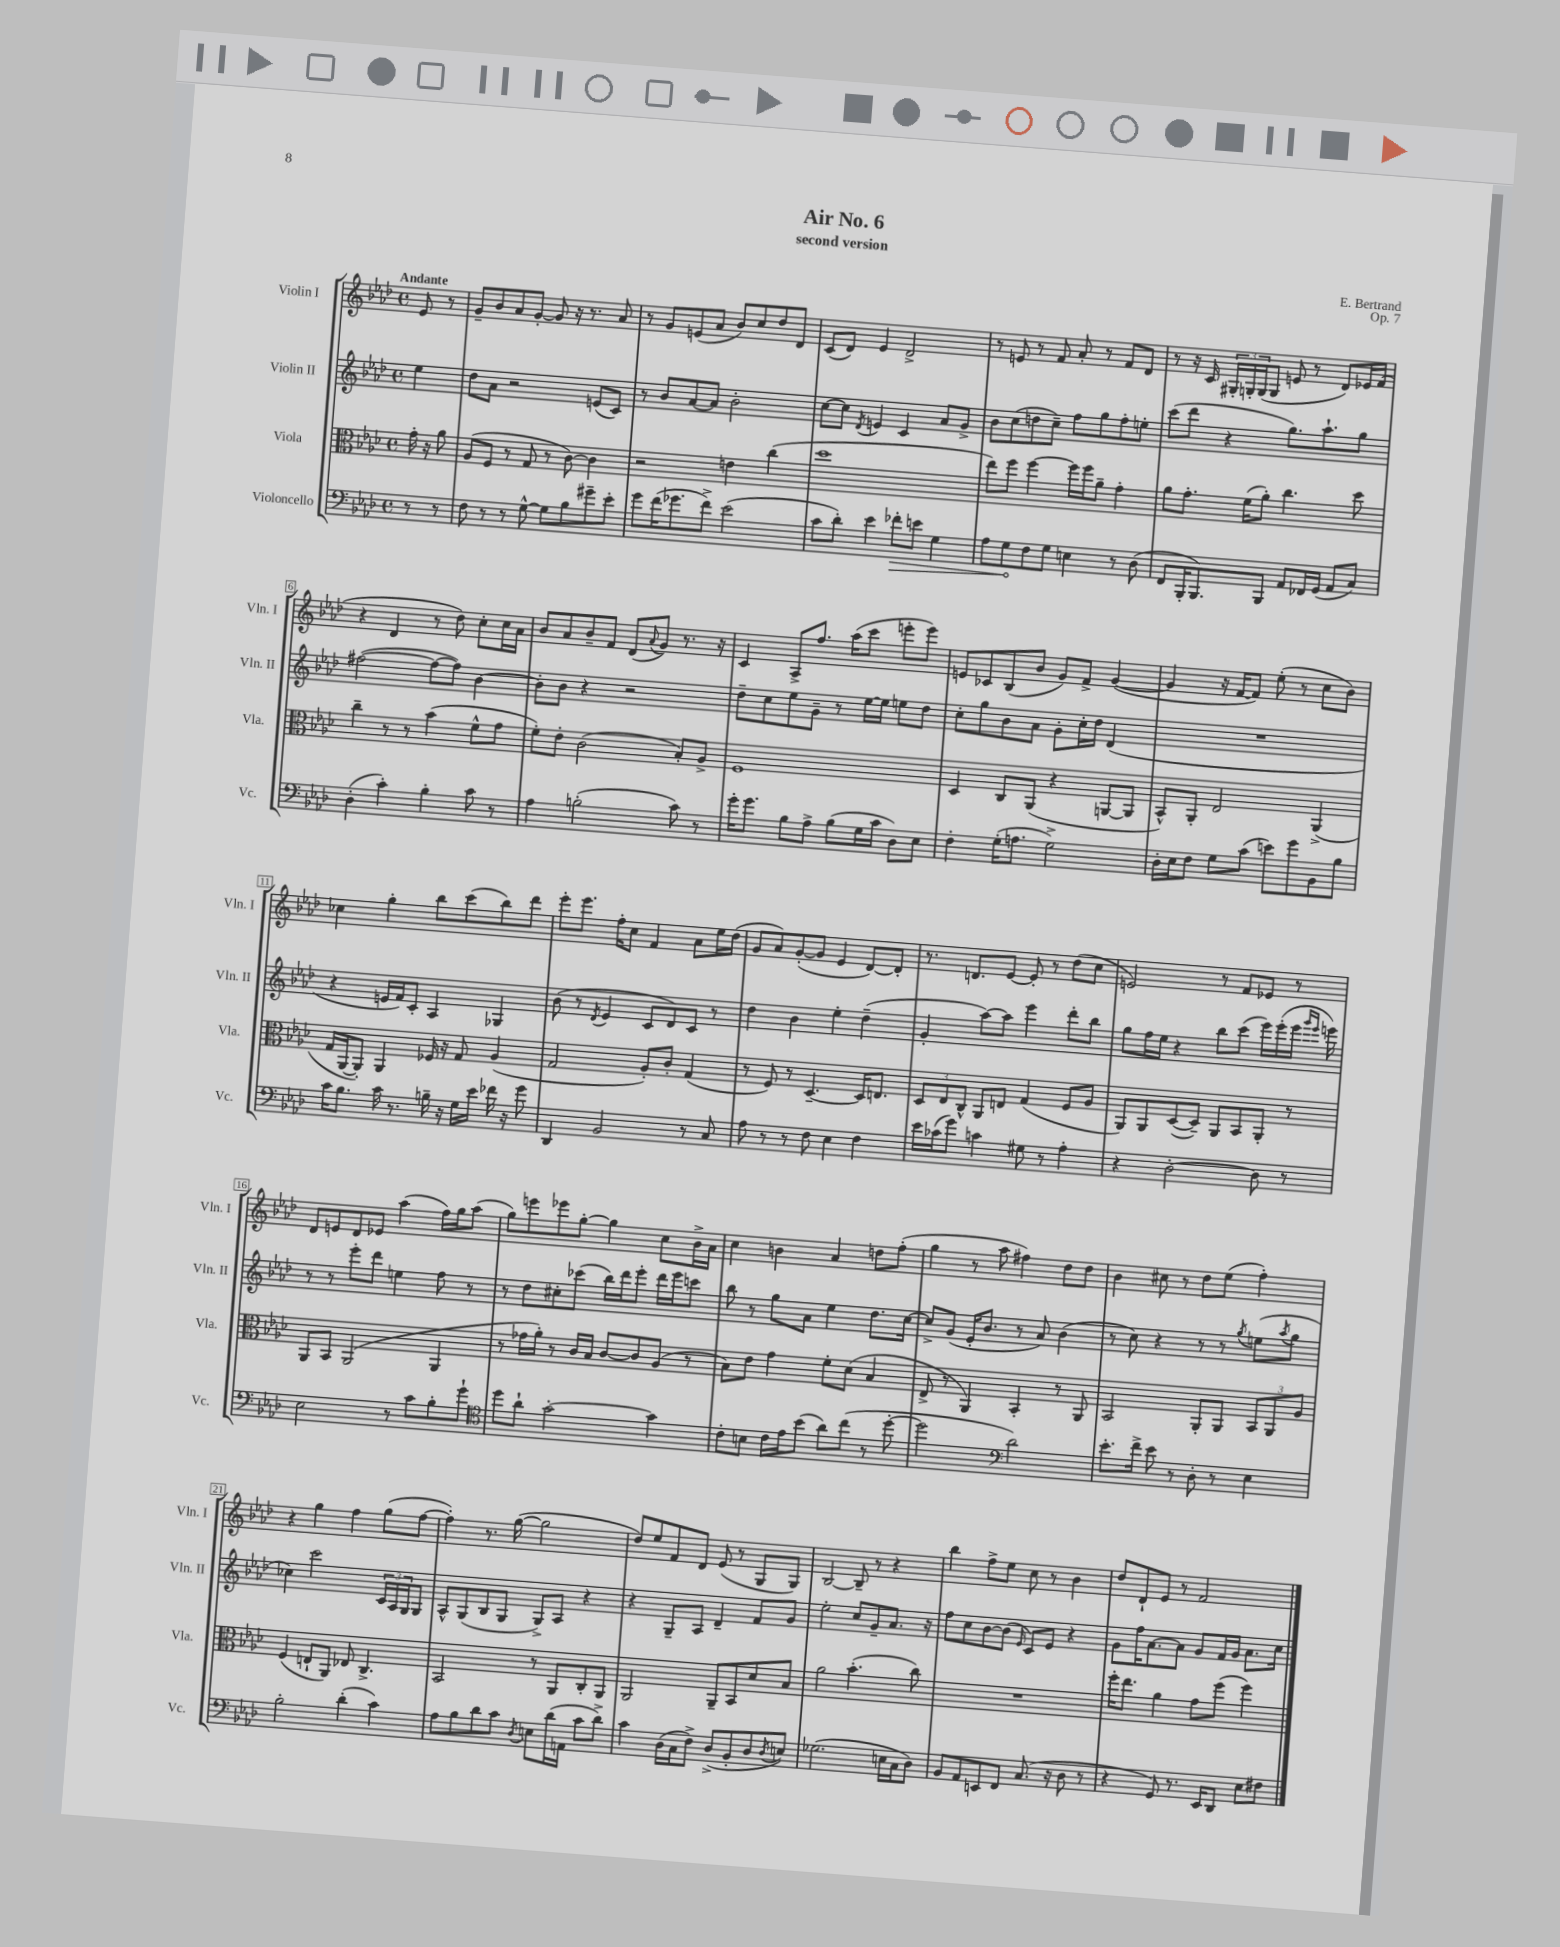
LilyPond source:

\header { title = "Air No. 6" composer = "E. Bertrand" subtitle = "second version" opus = "Op. 7" }
<<
\new StaffGroup <<
\new Staff = "s0" \with { instrumentName = "Violin I" shortInstrumentName = "Vln. I" } {
    \clef treble \key aes \major \defaultTimeSignature \time 4/4 \partial 4 \tempo "Andante"
    ees'8 r8 |
    g'8-- bes'8 aes'8 g'8~-. g'8 r16 r8. aes'8 |
    r8 g'8 e'8( aes'8 bes'8) c''8 des''8 des'8 |
    c'8( des'8) ees'4 des'2-> |
    r8 e'8 r8 f'8 aes'8-. r8 f'8 des'8 |
    r8 r16 c'16 \tuplet 3/2 { gis16-. g16-. g16( } g8 e'8 r8 des'8) ees'16 f'16( |
    r4 des'4 r8 des''8) c''8-. c''16 aes'16 |
    bes'8 aes'8 bes'8-- f'8 des'8( \appoggiatura { aes'8 } g'8) r8. r16 |
    c'4 aes8-> f''8. aes''16( c'''8 e'''8-. e'''8) |
    e'8 ces'8 bes8( bes'8 g'8) f'8-> g'4~( |
    g'4 r16 f'16~ f'8) ees''8-.( r8 c''8 bes'8) |
    ces''4 g''4-. bes''8 c'''8( bes''8) des'''8 |
    ees'''8-. ees'''8. f''16-. c''8 f'4 aes'8 ees''16 des''16( |
    g'8 aes'8) g'8~-.( g'8 ees'4 des'8~) des'8-. |
    r8. d'8. ees'8~ ees'8-. r8 des''8( c''8 |
    e'2) r8 f'8 ees'8 r8 |
    des'8 e'8 des'8 ees'8 aes''4( f''16) g''16 aes''8( |
    g''8) e'''8 ees'''8 g''8~-. g''4 c''8 bes'16-> aes'16 |
    c''4 b'4 aes'4 d''8 f''8-.( |
    g''4 r8 aes''8 fis''4) des''8 des''8 |
    bes'4 cis''8 r8 des''8 ees''8( f''4-.) |
    r4 g''4 f''4 g''8( f''8~ |
    f''4-.) r8. g''16~( g''2 |
    des''8) ees''8 f'8 des'8 ees'8( r8 g8 g8) |
    bes2~ bes8-- r8 r4 |
    bes''4 f''8-> ees''8 c''8 r8 bes'4 |
    des''8 des'8-! ees'8 r8 f'2 \bar "|." |
}
\new Staff = "s1" \with { instrumentName = "Violin II" shortInstrumentName = "Vln. II" } {
    \clef treble \key aes \major \defaultTimeSignature \time 4/4 \partial 4
    ees''4 |
    des''8 aes'8 r2 e'8( c'8) |
    r8 bes'8 aes'8~ aes'8 bes'2-. |
    c''8~ c''8 \acciaccatura { des'8 } e'4 c'4 aes'8 g'8-> |
    bes'8 c''8( d''8 c''8--) f''8 g''8 f''8-. e''8-. |
    c'''8( des'''8 r4 g''8.) aes''8.-! g''8 |
    fis''2~( fis''8~ fis''8) bes'4~ |
    bes'8-. bes'8 r4 r2 |
    des''8-- c''8 ees''8 g'8-- r8 ees''16~ ees''16 e''8 des''8 |
    c''8-. g''8 bes'8 aes'8 g'8-. c''16-. des''16 des'4( |
    R1 |
    r4 e'16 f'16) c'8-. aes4 ges4 |
    bes'8( r8 \acciaccatura { des'8 } ees'4 c'8 des'8) c'8 r8 |
    des''4 bes'4 ees''4-. des''4--( |
    g'4-. aes''8~) aes''8 ees'''4 des'''8-. bes''8 |
    g''8 f''16 ees''16 r4 bes''8 c'''8( ees'''16) ees'''16-.( ees'''16 \grace { g'''16 ees'''16 } e'''16) |
    r8 r8 ees'''8-. des'''8 e''4 f''8 r8 |
    r8 des''8 cis''8-. ces'''8( bes''16) des'''16 ees'''8-. des'''16 ees'''16 c'''8 |
    bes''8 r8 g''8 aes'8 ees''4 des''8. c''16~ |
    c''8-> g'8( ees'16-. bes'8. r8 aes'8) bes'4( |
    r8 c''8) r4 r8 r8 \acciaccatura { g''8 } e''8( \acciaccatura { aes''8 } g''8 |
    ces''4) c'''2 \tuplet 3/2 { c'16 aes16 g16 } g8 |
    aes8-^ g8( bes8 g8 g8->) aes8 r4 |
    r4 g8-- aes8 des'4-- f'8 g'8 |
    ees''2-. c''8 g'8-- aes'8. r16 |
    f''8 c''8 bes'8~ bes'8( \grace { ees'16 } c'8) ees'8 r4 |
    g'8 f''16 aes'8.~ aes'8 g'8 f'16 g'16 aes'8. c''16 \bar "|." |
}
\new Staff = "s2" \with { instrumentName = "Viola" shortInstrumentName = "Vla." } {
    \clef alto \key aes \major \defaultTimeSignature \time 4/4 \partial 4
    g'16-. r16 aes'8 |
    aes8( f8 r8 g8 r8 c'8~) c'4 |
    r2 e'4 c''4( |
    des''1 |
    ees''8) f''8 f''4~ f''16 f''16 aes'8-- g'4-. |
    aes'8 g'8.-. f'16( aes'8-.) c''4. des''8 |
    c''4-- r8 r8 bes'4( f'8-^ g'8 |
    f'8-.) ees'8-. c'2( bes8-.) aes8-> |
    f1 |
    des4 c8 aes,8( r4 a,8~ a,8 |
    bes,8-^) aes,8-. ees2 aes,4->( |
    g16 aes,16~ aes,8-.) aes,4 fes16 r16 g8 aes4( |
    g2 aes8-.) c'8-. g4( |
    r8 f8) r8 des4.~-- des16 e8. |
    \tuplet 3/2 { des8 ees8 c8-^ } aes,8 e8 g4( f8 aes8 |
    aes,8) aes,8 des8~( des8--) aes,8 bes,8 aes,8-. r8 |
    aes,8 bes,8 aes,2( aes,4 |
    r8 ges'16 aes'16-.) r8 c'16 bes16 c'8~ c'8 aes8( r8 |
    bes8) ees'8 g'4 f'8-. des'8( bes4 |
    ees8-> r8 aes,4) bes,4-. r8 aes,8 |
    bes,2 aes,8-. aes,8 \tuplet 3/2 { bes,8 aes,8 aes8 } |
    f4( e8-! aes,8) ees8 c4.-> |
    bes,2 r8 aes,8 c8-. aes,8 |
    aes,2 aes,8-- bes,8 des'8 bes8 |
    aes'2 bes'4.-.( c''8) |
    R1 |
    f''16-. ees''8. aes'4 g'8 f''8( f''4) \bar "|." |
}
\new Staff = "s3" \with { instrumentName = "Violoncello" shortInstrumentName = "Vc." } {
    \clef bass \key aes \major \defaultTimeSignature \time 4/4 \partial 4
    r8 r8 |
    f8 r8 r8 g8~-^ g8 bes8 gis'8-- ees'8-. |
    g'8 f'16( ges'8. f'8->) ees'2( |
    c'8 des'8-.) ees'4 \once \override Hairpin.circled-tip = ##t fes'8-.\> e'8 g4 |
    aes8 g8\! f8 g8 e4 r8 des8( |
    f,8 bes,,16-. bes,,8.) bes,,8 aes,8 fes,16 g,16( aes,8 c8) |
    des4-.( c'4-.) bes4-. c'8 r8 |
    aes4 b2-.( c'8) r8 |
    g'16-. g'8. bes8 aes8-> bes8( g16 c'16 des8) ees8 |
    f4-. g16-.( a8. g2->) |
    des16-. ees16 f8 g8 c'8( e'8) g'8 bes,8 bes8 |
    c'16 bes8. c'16 r8. b16-- r16 g16 ees'16 fes'16 r16 g'8 |
    des,4 bes,2 r8 c8 |
    aes8 r8 r8 f8 ees4 f4 |
    ees'16 ces'16( g'8) c'4 gis8 r8 aes4-. |
    r4 des2~-. des8 r8 |
    ees2 r8 c'8 bes8-. g'8-! |
    \clef tenor des''8 aes'8-! g'2~-. g'4 |
    c'8-. b8 c'16 ees'16 bes'8( aes'8) c''8( r8 des''8~-. |
    des''2 \clef bass des'2) |
    ees'8.-. f'16-> ees'8 r8 des8-. r8 ees4 |
    bes2-. des'4-.( c'4) |
    aes8 bes8 des'8 c'8 \acciaccatura { des8 } e8 des'16( a,16 c'8 des'8->) |
    c'4 des16( c16 f8->) des8->( bes,8-. des8 \acciaccatura { des8 } e8) |
    ges2.( e16 c16 des8) |
    bes,8 aes,8 e,8 f,8 c8.( r16 des8 r8 |
    r4 g,8) r8. ees,16 des,8 ees8 fis8 \bar "|." |
}
>>
>>
\layout { \context { \Score \override BarNumber.stencil = #(make-stencil-boxer 0.1 0.3 ly:text-interface::print) } }
